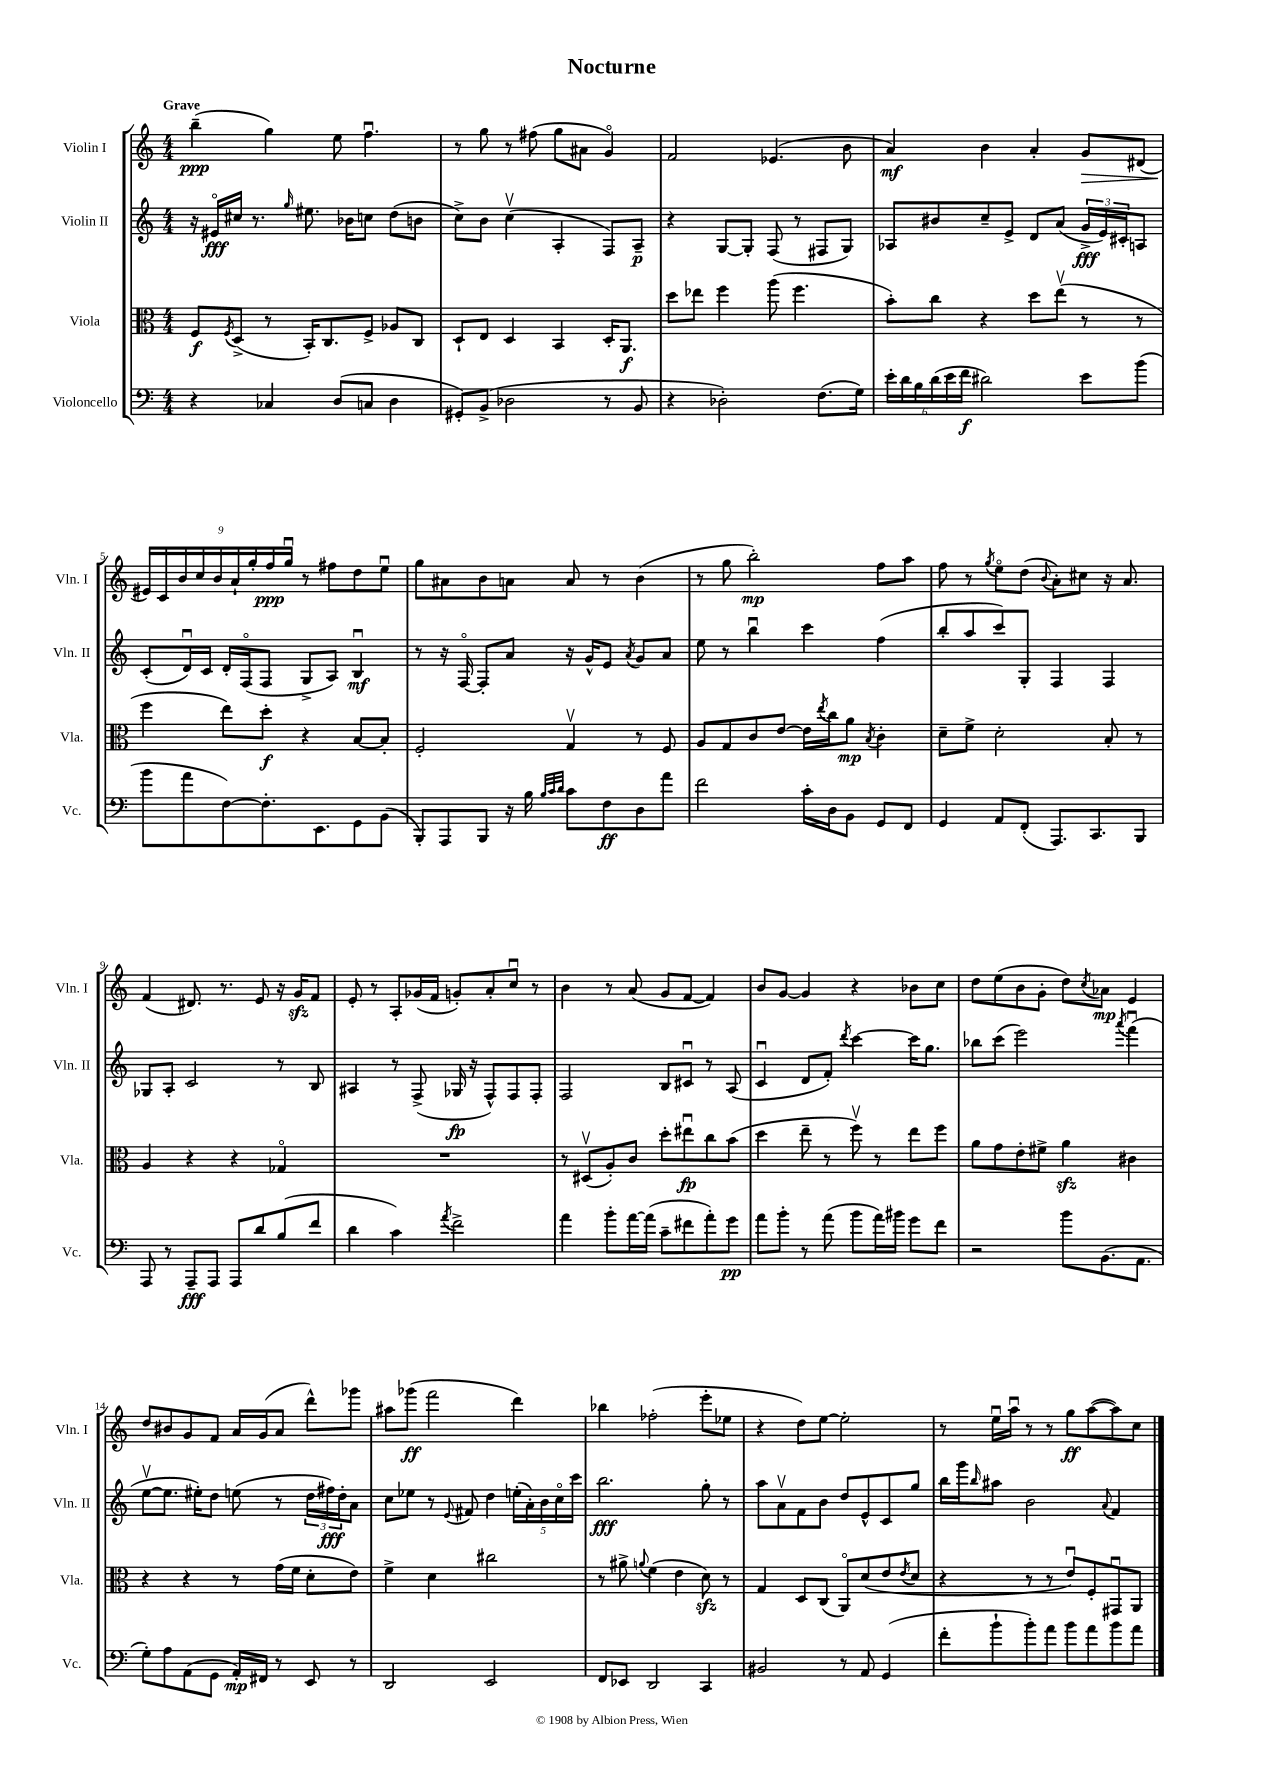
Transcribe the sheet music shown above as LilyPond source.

\header { title = "Nocturne" }
<<
\new StaffGroup <<
\new Staff = "s0" \with { instrumentName = "Violin I" shortInstrumentName = "Vln. I" } {
    \clef treble \key c \major \numericTimeSignature \time 4/4 \tempo "Grave"
    b''4--\ppp( g''4) e''8 f''4.\downbow |
    r8 g''8 r8 fis''8( g''8 ais'8 g'4\flageolet) |
    f'2 ees'4.( b'8 |
    a'4\mf) b'4 a'4-. g'8\> dis'8( |
    \tuplet 9/8 { eis'16\!) c'16 b'16 c''16 b'16 a'16-! g''16-. f''16\ppp g''16\downbow } r8 fis''8 d''8 e''8\downbow |
    g''8 ais'8 b'8 a'8 a'8 r8 b'4( |
    r8 g''8 b''2-.\mp) f''8 a''8 |
    f''8 r8 \acciaccatura { g''8 } e''8\flageolet d''8( \appoggiatura { b'8 } a'8-.) cis''8 r16 a'8. |
    f'4( dis'8.) r8. e'8 r16 g'16\sfz f'8 |
    e'8-. r8 a8-. ges'16( f'16 g'8-.) a'8-. c''8\downbow r8 |
    b'4 r8 a'8( g'8 f'8~ f'4) |
    b'8 g'8~ g'4 r4 bes'8 c''8 |
    d''8 e''8( b'8 g'8-. d''8) \acciaccatura { c''8 } aes'8\mp e'4 |
    d''8 bis'8 g'8 f'8 a'16 g'16( a'8 d'''8-^) ges'''8 |
    ais''8 ges'''8\ff( f'''2 d'''4) |
    bes''4 fes''2-.( e'''8-. ees''8 |
    r4 d''8) e''8~ e''2-. |
    r8 e''16\downbow a''16\downbow r8 r8 g''8\ff a''8~( a''8) c''8 \bar "|." |
}
\new Staff = "s1" \with { instrumentName = "Violin II" shortInstrumentName = "Vln. II" } {
    \clef treble \key c \major \numericTimeSignature \time 4/4
    r16 eis'16\flageolet\fff cis''16 r8. \grace { g''16 } eis''8. bes'16 c''8 d''8( b'8 |
    c''8->) b'8 c''4\upbow( a4-. f8) a8--\p |
    r4 g8~ g8-. f8( r8 fis8 g8) |
    aes8 bis'8 c''8-- e'8-> d'8 a'8( \tuplet 3/2 { g'16->\fff e'16) cis'16-. } a8 |
    c'8-.( d'16\downbow) c'16 d'16-. f16\flageolet( f8 g8-> a8) b4\downbow\mf |
    r8 r16 f16~\flageolet f8-. a'8 r16 g'16-^ e'8 \acciaccatura { a'8 } g'8 a'8 |
    e''8 r8 b''4\downbow c'''4 f''4( |
    b''8-. a''8 c'''8) g8-. f4 f4 |
    ges8 a8-. c'2 r8 b8 |
    ais4 r8 f8->( ges16\fp r16 f8-^) f8 f8-. |
    f2 b8 cis'8\downbow r8 a8( |
    c'4\downbow d'8 f'8-.) \acciaccatura { d'''8 } c'''4~ c'''16 g''8. |
    bes''8 c'''8( e'''2) \acciaccatura { a'''8 } f'''4\downbow( |
    e''8~\upbow e''8. eis''16-.) d''8 e''8( r8 \tuplet 3/2 { d''16 fis''16\fff) d''16-. } a'8 |
    c''8 ees''8 r8 \appoggiatura { e'8 } fis'8 d''4 \tuplet 5/4 { e''16-.( a'16-.) b'16 c''16\flageolet c'''16 } |
    b''2.\fff g''8-. r8 |
    a''8 a'8\upbow f'8 b'8 d''8 e'8-^ c'8 g''8 |
    b''16 g'''16 \grace { b''16 } ais''8 b'2 \appoggiatura { a'8 } f'4 \bar "|." |
}
\new Staff = "s2" \with { instrumentName = "Viola" shortInstrumentName = "Vla." } {
    \clef alto \key c \major \numericTimeSignature \time 4/4
    f8\f \acciaccatura { f8 } d8->( r8 b,16-.) c8. f8-> aes8 c8 |
    d8-! e8 d4 b,4 d16-. a,8.\f |
    d''8 ees''8 f''4 a''8( f''4. |
    b'8-.) c''8 r4 d''8 e''8\upbow( r8 r8 |
    f''4 e''8) d''8-.\f r4 b8~ b8-. |
    f2-. g4\upbow r8 f8 |
    a8 g8 c'8 e'8~ e'16 \acciaccatura { e''8 } c''16 a'8\mp \acciaccatura { b8 } c'4-. |
    d'8-- f'8-> d'2-. b8-. r8 |
    a4 r4 r4 ges4\flageolet |
    R1 |
    r8 dis8\upbow( a8-.) c'8 d''8-. eis''8\downbow\fp c''8 b'8( |
    d''4 e''8-- r8 f''8\upbow) r8 e''8 f''8 |
    a'8 g'8 e'8-. fis'8-> a'4\sfz cis'4 |
    r4 r4 r8 g'16( f'16 d'8-. e'8) |
    f'4-> d'4 cis''2 |
    r8 ais'8-> \appoggiatura { a'8 } f'4( e'4 d'8\sfz) r8 |
    g4 d8 c8( a,8\flageolet) d'8( e'8 \acciaccatura { e'8 } d'8 |
    r4 r8 r8 e'8\downbow) f8-. gis,8\downbow a,8 \bar "|." |
}
\new Staff = "s3" \with { instrumentName = "Violoncello" shortInstrumentName = "Vc." } {
    \clef bass \key c \major \numericTimeSignature \time 4/4
    r4 ces4 d8( c8 d4 |
    gis,8-.) b,8->( des2 r8 b,8 |
    r4 des2-.) f8.( g16) |
    \tuplet 6/4 { e'16-. d'16 b16 d'16( e'16 f'16\f } dis'2) e'8 b'8( |
    b'8 a'8 f8~) f8.-. e,8. g,8 b,8( |
    b,,8-.) a,,8 b,,8 r16 b16 \grace { b32 c'32 d'32 } c'8 f8\ff d8 a'8 |
    f'2 c'16-. d16 b,8 g,8 f,8 |
    g,4 a,8 f,8-.( a,,8.) c,8. b,,8 |
    a,,8 r8 a,,8--\fff a,,8 a,,8 d'8 b8( f'8 |
    d'4 c'4) \acciaccatura { a'8 } f'2-> |
    a'4 b'8-. a'16~ a'16( c'8-- fis'8 a'8-.) g'8\pp |
    a'8 b'8-. r8 a'8( b'8 a'16) bis'16 g'8 f'8 |
    r2 b'8 b,8.( a,8. |
    g8-.) a8 a,8( g,8 a,16-.\mp) fis,16 r8 e,8 r8 |
    d,2 e,2 |
    f,8 ees,8 d,2 c,4 |
    bis,2 r8 a,8 g,4( |
    f'8-. b'8-! b'8-.) a'8 b'8 a'8 b'8 a'8 \bar "|." |
}
>>
>>
